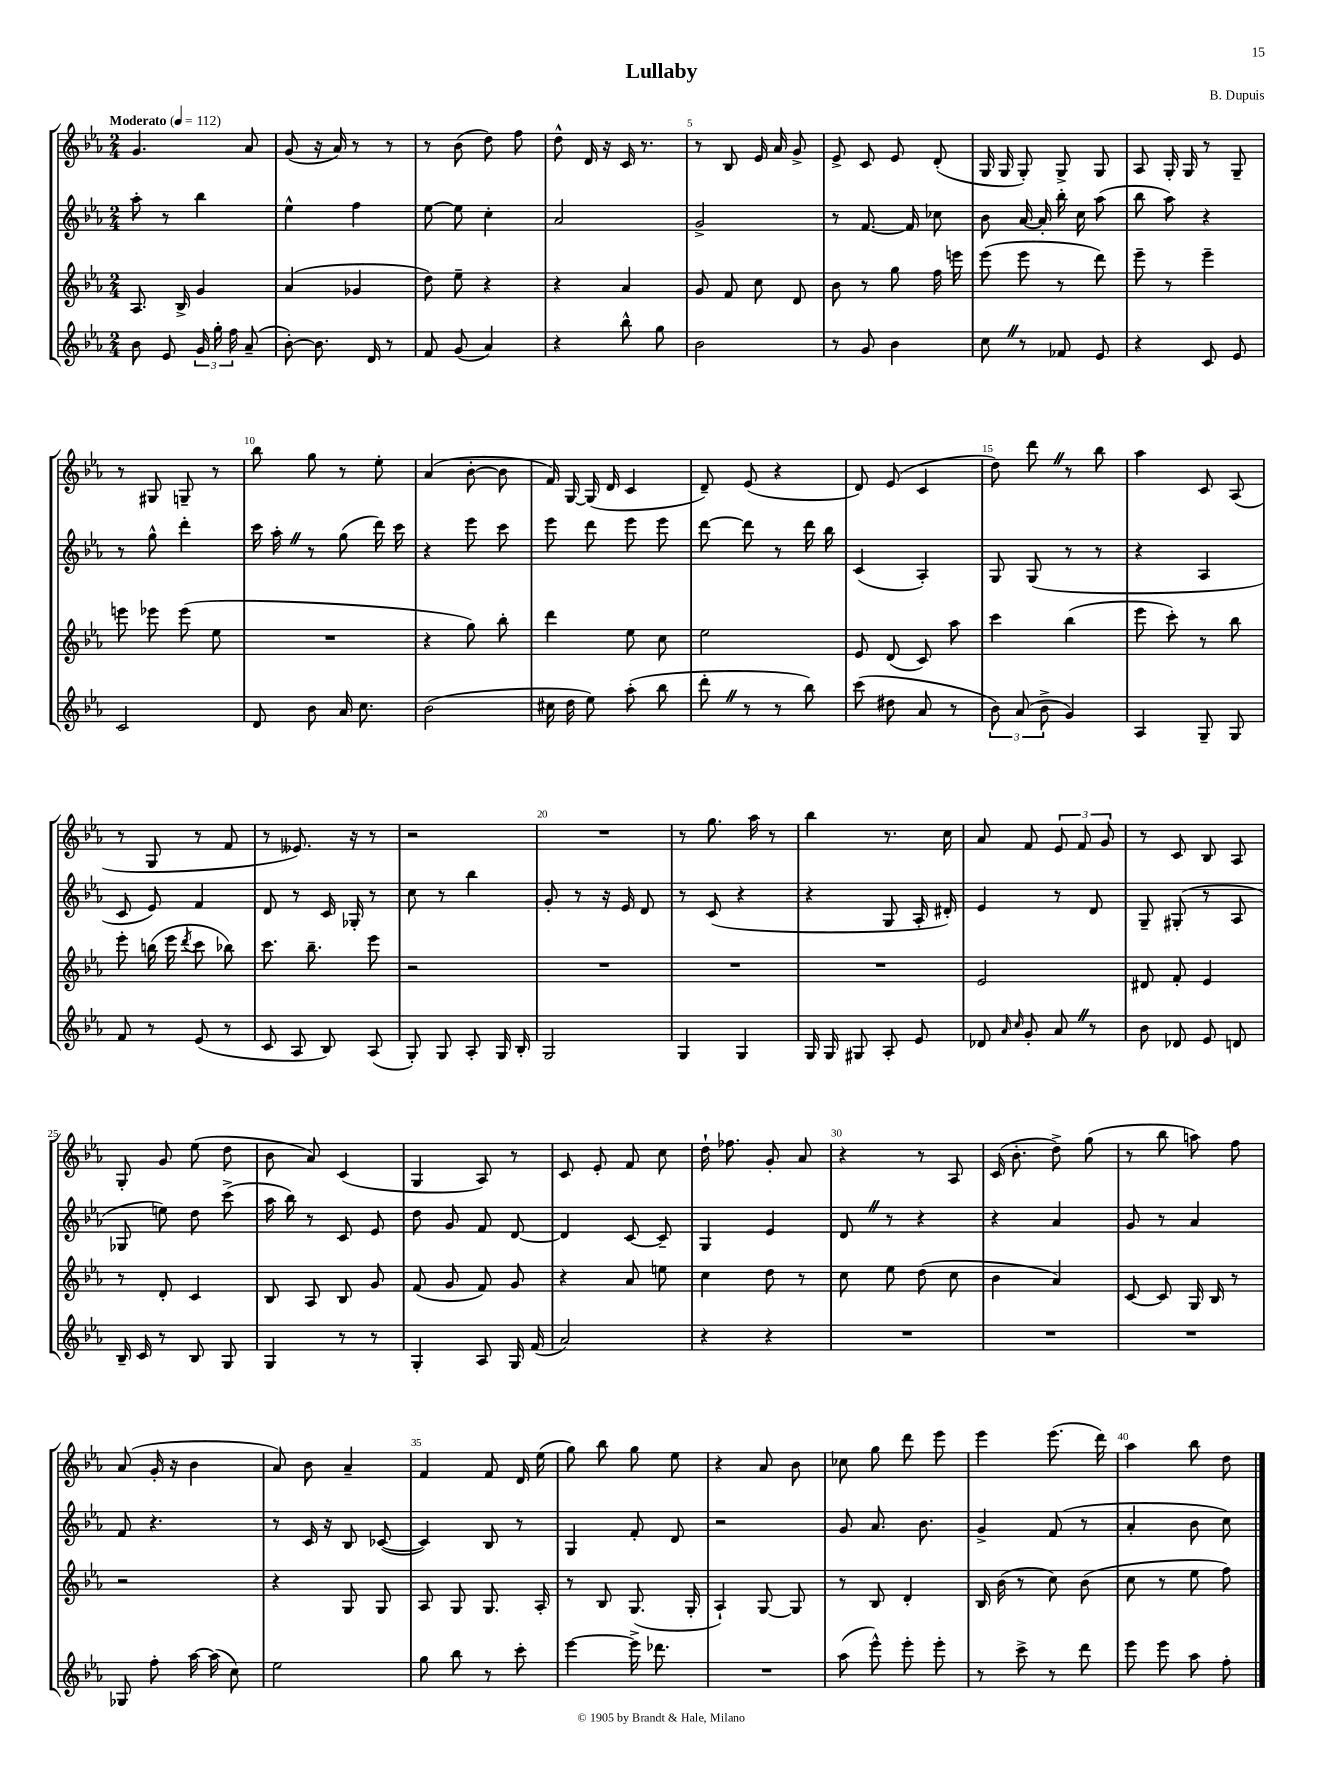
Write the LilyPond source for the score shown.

\header { title = "Lullaby" composer = "B. Dupuis" }
<<
\new StaffGroup <<
\new Staff = "s0" {
    \clef treble \key ees \major \numericTimeSignature \time 2/4 \tempo "Moderato" 4 = 112
    \autoBeamOff g'4. aes'8 |
    g'8( r16 aes'16) r8 r8 |
    r8 bes'8( d''8) f''8 |
    d''8-^ d'16 r16 c'16 r8. |
    r8 bes8 ees'16 aes'16 g'8-> |
    ees'8-> c'8 ees'8 d'8-.( |
    g16 g16 g8-.) g8-> g8 |
    aes8 g16-. g16 r8 g8-- |
    r8 gis8 g8-- r8 |
    bes''8 g''8 r8 ees''8-. |
    aes'4( bes'8~-. bes'8 |
    f'16) g16~ g16( d'16 c'4 |
    d'8--) ees'8( r4 |
    d'8) ees'8( c'4 |
    d''8) d'''8 \once \override BreathingSign.text = \markup { \musicglyph "scripts.caesura.straight" } \breathe r8 bes''8 |
    aes''4 c'8 aes8( |
    r8 g8 r8 f'8 |
    r8 eeses'8.) r16 r8 |
    r2 |
    R2 |
    r8 g''8. aes''16 r8 |
    bes''4 r8. c''16 |
    aes'8 f'8 \tuplet 3/2 { ees'8 f'8 g'8 } |
    r8 c'8 bes8 aes8 |
    g8-. g'8 ees''8( d''8 |
    bes'8 aes'8) c'4( |
    g4 aes8) r8 |
    c'8 ees'8-. f'8 c''8 |
    d''16-! fes''8. g'8-. aes'8 |
    r4 r8 aes8 |
    c'16( bes'8.-. d''8->) g''8( |
    r8 bes''8 a''8) f''8 |
    aes'8( g'16-. r16 bes'4 |
    aes'8) bes'8 aes'4-- |
    f'4 f'8 d'16 ees''16( |
    g''8) bes''8 g''8 ees''8 |
    r4 aes'8 bes'8 |
    ces''8 g''8 d'''8 ees'''8 |
    ees'''4 ees'''8.( d'''16) |
    aes''4 bes''8 d''8 \bar "|." |
}
\new Staff = "s1" {
    \clef treble \key ees \major \numericTimeSignature \time 2/4
    \autoBeamOff aes''8-. r8 bes''4 |
    ees''4-^ f''4 |
    ees''8~ ees''8 c''4-. |
    aes'2 |
    g'2-> |
    r8 f'8.~ f'16 ces''8 |
    bes'8 aes'16~ aes'16-. bes''16-. c''16 aes''8( |
    bes''8 aes''8) r4 |
    r8 g''8-^ d'''4-. |
    c'''16 aes''16-. \once \override BreathingSign.text = \markup { \musicglyph "scripts.caesura.straight" } \breathe r8 g''8( d'''16) c'''16 |
    r4 ees'''8 c'''8 |
    ees'''8 d'''8 ees'''8 ees'''8 |
    d'''8~ d'''8 r8 d'''16 bes''16 |
    c'4( aes4-.) |
    g8 g8( r8 r8 |
    r4 aes4 |
    c'8 ees'8) f'4 |
    d'8 r8 c'16 ges16-. r8 |
    c''8 r8 bes''4 |
    g'8-. r8 r16 ees'16 d'8 |
    r8 c'8( r4 |
    r4 g8 aes16-. dis'16-.) |
    ees'4 r8 d'8 |
    g8-- gis8-.( r8 aes8 |
    ges8 e''8) d''8 c'''8->( |
    aes''16 bes''16) r8 c'8 ees'8 |
    d''8 g'8 f'8 d'8~ |
    d'4 c'8~ c'8-- |
    g4 ees'4 |
    d'8 \once \override BreathingSign.text = \markup { \musicglyph "scripts.caesura.straight" } \breathe r8 r4 |
    r4 aes'4 |
    g'8 r8 aes'4 |
    f'8 r4. |
    r8 c'16 r16 bes8 ces'8~( |
    ces'4) bes8 r8 |
    g4 f'8-. d'8 |
    r2 |
    g'8 aes'8. bes'8. |
    g'4-> f'8( r8 |
    aes'4-. bes'8 c''8) \bar "|." |
}
\new Staff = "s2" {
    \clef treble \key ees \major \numericTimeSignature \time 2/4
    \autoBeamOff aes8. bes16-> g'4 |
    aes'4( ges'4 |
    d''8) ees''8-- r4 |
    r4 aes'4 |
    g'8 f'8 c''8 d'8 |
    bes'8 r8 g''8 f''16 e'''16 |
    ees'''8( ees'''8 r8 d'''8) |
    ees'''8-- r8 ees'''4-- |
    e'''8 ees'''8 ees'''8( ees''8 |
    R2 |
    r4 g''8) bes''8-. |
    d'''4 ees''8 c''8 |
    ees''2 |
    ees'8 d'8( c'8) aes''8 |
    c'''4 bes''4( |
    ees'''8 c'''8-.) r8 bes''8 |
    ees'''8-. b''16( ees'''16 \acciaccatura { d'''8 } c'''8 bes''8) |
    c'''8. bes''8.-- ees'''8 |
    r2 |
    R2 |
    R2 |
    R2 |
    ees'2 |
    dis'8 f'8-. ees'4 |
    r8 d'8-. c'4 |
    bes8 aes8 bes8 g'8 |
    f'8( g'8 f'8) g'8 |
    r4 aes'8 e''8 |
    c''4 d''8 r8 |
    c''8 ees''8 d''8( c''8 |
    bes'4 aes'4) |
    c'8~ c'8 g16 bes16 r8 |
    r2 |
    r4 g8 g8 |
    aes8 g8 g8. aes16-. |
    r8 bes8 g8.( g16-. |
    aes4-!) g8~ g8 |
    r8 bes8 d'4-. |
    bes16 bes'16( r8 c''8) bes'8( |
    c''8 r8 ees''8 f''8) \bar "|." |
}
\new Staff = "s3" {
    \clef treble \key ees \major \numericTimeSignature \time 2/4
    \autoBeamOff bes'8 ees'8 \tuplet 3/2 { g'16 g''16-. f''16 } aes'8--( |
    bes'8~-.) bes'8. d'16 r8 |
    f'8 g'8( aes'4) |
    r4 bes''8-^ g''8 |
    bes'2 |
    r8 g'8 bes'4 |
    c''8 \once \override BreathingSign.text = \markup { \musicglyph "scripts.caesura.straight" } \breathe r8 fes'8 ees'8 |
    r4 c'8 ees'8 |
    c'2 |
    d'8 bes'8 aes'16 c''8. |
    bes'2( |
    cis''16 d''16 ees''8) aes''8-.( bes''8 |
    d'''8-. \once \override BreathingSign.text = \markup { \musicglyph "scripts.caesura.straight" } \breathe r8 r8 bes''8) |
    c'''8( dis''8 aes'8 r8 |
    \tuplet 3/2 { bes'8) aes'8( bes'8-> } g'4) |
    aes4 g8-- g8 |
    f'8 r8 ees'8( r8 |
    c'8 aes8 bes8) aes8( |
    g8-.) g8 aes8-. g16 bes16-. |
    g2 |
    g4 g4 |
    g16 g16 gis8 aes8-. ees'8 |
    des'8 \grace { aes'16 c''16 } g'8-. aes'8 \once \override BreathingSign.text = \markup { \musicglyph "scripts.caesura.straight" } \breathe r8 |
    bes'8 des'8 ees'8 d'8 |
    bes16-- c'16 r8 bes8 g8 |
    g4 r8 r8 |
    g4-. aes8 g16 f'16( |
    aes'2) |
    r4 r4 |
    R2 |
    R2 |
    R2 |
    ges8 f''8-. aes''16~ aes''16( c''8) |
    ees''2 |
    g''8 bes''8 r8 c'''8-. |
    ees'''4~ ees'''16-> des'''8. |
    R2 |
    aes''8( ees'''8-^) ees'''8-. ees'''8-. |
    r8 c'''8-> r8 d'''8 |
    ees'''8 ees'''8 aes''8 f''8-. \bar "|." |
}
>>
>>
\layout { \context { \Score \override BarNumber.break-visibility = ##(#f #t #t) barNumberVisibility = #(every-nth-bar-number-visible 5) } }
